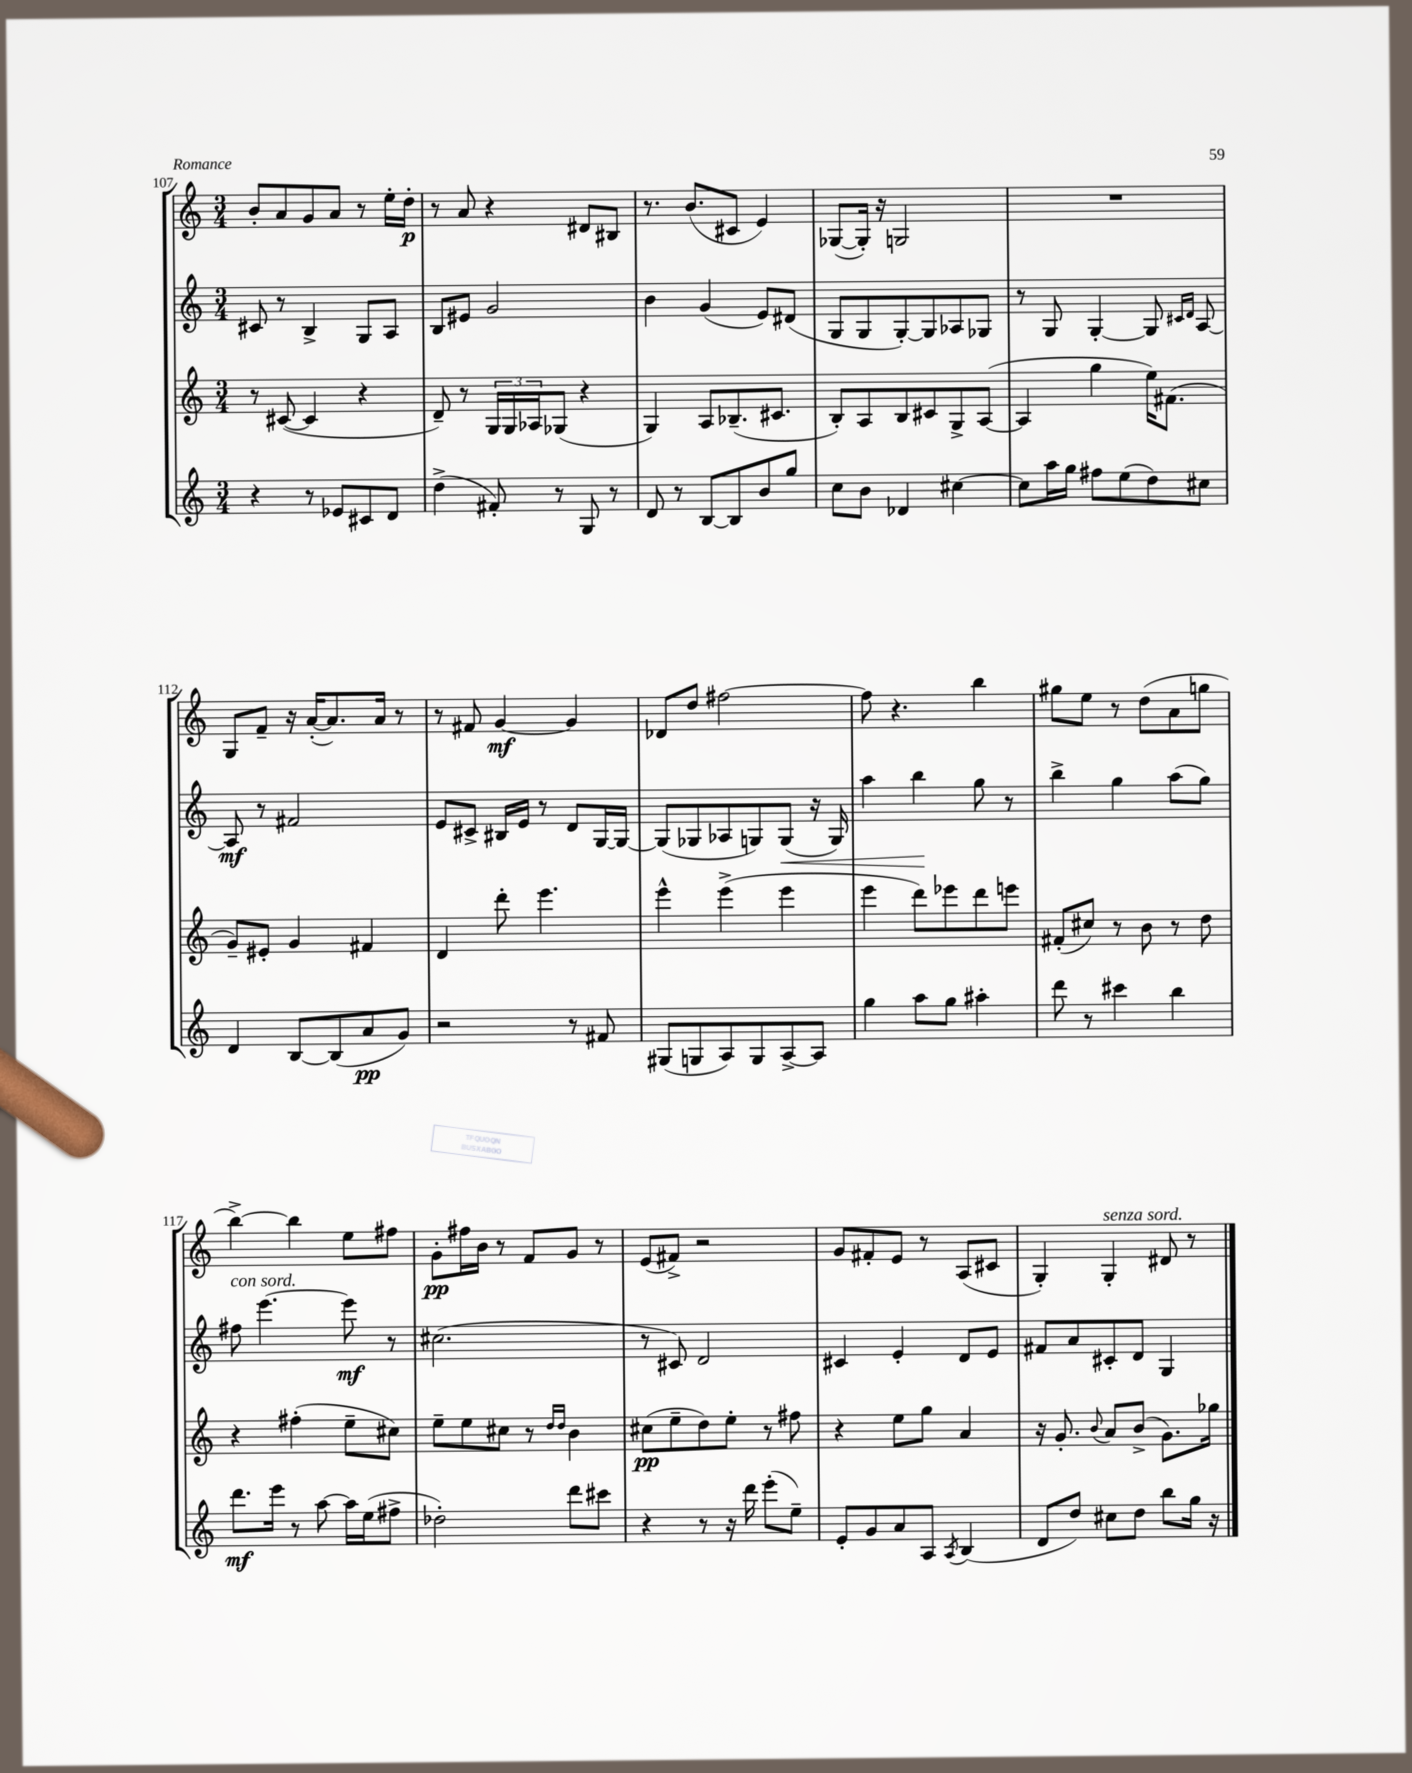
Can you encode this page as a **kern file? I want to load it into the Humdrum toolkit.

**kern	**dynam	**kern	**dynam	**kern	**dynam	**kern	**dynam
*part4	*part4	*part3	*part3	*part2	*part2	*part1	*part1
*staff4	*staff4	*staff3	*staff3	*staff2	*staff2	*staff1	*staff1
*clefG2	*	*clefG2	*	*clefG2	*	*clefG2	*
*k[]	*	*k[]	*	*k[]	*	*k[]	*
*M3/4	*	*M3/4	*	*M3/4	*	*M3/4	*
=107	=107	=107	=107	=107	=107	=107	=107
4r	.	8r	.	8c#X/	.	8b'/L	.
.	.	([8c#X/	.	8r	.	8a/	.
8r	.	4c#/]	.	4B^/	.	8g/	.
8e-X/L	.	.	.	.	.	8a/J	.
8c#X/	.	4r	.	8G/L	.	8r	.
8d/J	.	.	.	8A/J	.	16ee'\LL	.
.	.	.	.	.	.	16dd'\JJ	p
=108	=108	=108	=108	=108	=108	=108	=108
(4dd^\	.	8d~/)	.	8B/L	.	8r	.
.	.	8r	.	8e#X/J	.	8a/	.
8f#X'/)	.	24G/LL	.	2g/	.	4r	.
.	.	24G/	.	.	.	.	.
.	.	24A-X/J	.	.	.	.	.
8r	.	(8G-X/J	.	.	.	.	.
8G/	.	4r	.	.	.	8d#X/L	.
8r	.	.	.	.	.	8B#X/J	.
=109	=109	=109	=109	=109	=109	=109	=109
8d/	.	4G/)	.	4b\	.	8.r	.
8r	.	.	.	.	.	.	.
.	.	.	.	.	.	(8.b/L	.
[8B/L	.	8A/L	.	(4g/	.	.	.
8B/]	.	(8.B-X~/	.	.	.	8c#X/J	.
8b/	.	.	.	8e/L)	.	4e/)	.
.	.	8.c#X/J	.	.	.	.	.
8gg/J	.	.	.	(8d#X/J	.	.	.
=110	=110	=110	=110	=110	=110	=110	=110
8cc\L	.	8B'/L)	.	8G/L	.	([8G-X/L	.
8b\J	.	8A/	.	8G/	.	16G-'/Jk])	.
.	.	.	.	.	.	16r	.
4d-X/	.	8B/	.	[8G'/)	.	2Gn/	.
.	.	8c#X/	.	8G/]	.	.	.
[4cc#X\	.	8G^/	.	8A-X/	.	.	.
.	.	([8A/J	.	8G-X/J	.	.	.
=111	=111	=111	=111	=111	=111	=111	=111
8cc#\L]	.	4A/]	.	8r	.	2.r	.
16aa\L	.	.	.	8G/	.	.	.
16gg\JJ	.	.	.	.	.	.	.
8ff#X\L	.	4gg\	.	[4G'/	.	.	.
(8ee\	.	.	.	.	.	.	.
8dd\)	.	16ee\KL)	.	8G/]	.	.	.
.	.	(8.f#X\J	.	.	.	.	.
.	.	.	.	16qqc#X/LL	.	.	.
.	.	.	.	16qqd/JJ	.	.	.
8cc#X\J	.	.	.	[8A/	.	.	.
!!LO:LB:g=z
=112	=112	=112	=112	=112	=112	=112	=112
4d/	.	8g~/L)	.	8A/]	mf	8G/L	.
.	.	8e#X'/J	.	8r	.	8f~/J	.
[8B/L	.	4g/	.	2f#X/	.	16r	.
.	.	.	.	.	.	([16a'/KL	.
(8B/]	.	.	.	.	.	8.a/])	.
8a/	pp	4f#X/	.	.	.	.	.
.	.	.	.	.	.	16a/Jk	.
8g/J)	.	.	.	.	.	8r	.
=113	=113	=113	=113	=113	=113	=113	=113
2r	.	4d/	.	8e/L	.	8r	.
.	.	.	.	8c#X^/J	.	8f#X/	.
.	.	8ddd'\	.	16B#X/LL	.	[4g/	mf
.	.	.	.	16e/JJ	.	.	.
.	.	4.eee\	.	8r	.	.	.
8r	.	.	.	8d/L	.	4g/]	.
8f#X/	.	.	.	[16G/L	.	.	.
.	.	.	.	16G/JJ_	.	.	.
=114	=114	=114	=114	=114	=114	=114	=114
(8G#X/L	.	4eee^^\	.	(8G/L]	.	8d-X/L	.
8Gn/	.	.	.	8G-X/	.	8dd/J	.
8A/)	.	(4eee^\	.	8A-X/	.	[2ff#X\	.
8G/	.	.	.	8Gn/)	.	.	.
!	!	!	!	!	!LO:HP:b	!	!
[8A^/	.	4eee\	.	(8G/J	<	.	.
8A/J]	.	.	.	16r	.	.	.
.	.	.	.	16G/)	.	.	.
=115	=115	=115	=115	=115	=115	=115	=115
4gg\	.	4eee\	.	4aa\	.	8ff#\]	.
.	.	.	.	.	.	4.r	.
8aa\L	.	8ddd\L)	.	4bb\	.	.	.
8gg\J	.	8eee-X\	.	.	.	.	.
4aa#X'\	.	8ddd\	.	8gg\	[	4bb\	.
.	.	8eeen\J	.	8r	.	.	.
=116	=116	=116	=116	=116	=116	=116	=116
8ddd\	.	(8f#X'/L	.	4bb^\	.	8gg#X\L	.
8r	.	8cc#X/J)	.	.	.	8ee\J	.
4ccc#X\	.	8r	.	4gg\	.	8r	.
.	.	8b\	.	.	.	(8dd\L	.
4bb\	.	8r	.	(8aa\L	.	8a\	.
.	.	8dd\	.	8gg\J)	.	8ggn\J	.
!!LO:LB:g=z
=117	=117	=117	=117	=117	=117	=117	=117
!	!	!	!	!LO:TX:a:i:t=con sord.	!	!	!
8.ddd\L	mf	4r	.	8ff#X\	.	[4bb^\)	.
.	.	.	.	[4.eee\	.	.	.
16eee\Jk	.	.	.	.	.	.	.
8r	.	(4ff#X'\	.	.	.	4bb\]	.
[8aa\	.	.	.	.	.	.	.
16aa\LL]	.	8ee~\L	.	8eee\]	mf	8ee\L	.
(16ee\J	.	.	.	.	.	.	.
8ff#X^\J	.	8cc#X\J)	.	8r	.	8ff#X\J	.
=118	=118	=118	=118	=118	=118	=118	=118
2dd-X'\)	.	8ee~\L	.	(2.cc#X\	.	8g'\L	pp
.	.	8ee\	.	.	.	16ff#X\L	.
.	.	.	.	.	.	16b\JJ	.
.	.	8cc#X\J	.	.	.	8r	.
.	.	8r	.	.	.	8f/L	.
.	.	16qqdd/LL	.	.	.	.	.
.	.	16qqdd/JJ	.	.	.	.	.
8ddd\L	.	4b\	.	.	.	8g/J	.
8ccc#X\J	.	.	.	.	.	8r	.
=119	=119	=119	=119	=119	=119	=119	=119
4r	.	(8cc#X\L	pp	8r	.	(8e/L	.
.	.	8ee~\	.	8c#X/)	.	8f#X^/J)	.
8r	.	8dd\)	.	2d/	.	2r	.
16r	.	8ee'\J	.	.	.	.	.
16ddd\	.	.	.	.	.	.	.
(8eee'\L	.	8r	.	.	.	.	.
8ee~\J)	.	8ff#X\	.	.	.	.	.
=120	=120	=120	=120	=120	=120	=120	=120
8e'/L	.	4r	.	4c#X/	.	8g/L	.
8g/	.	.	.	.	.	8f#X'/	.
8a/	.	8ee\L	.	4e'/	.	8e/J	.
8A/J	.	8gg\J	.	.	.	8r	.
8qA/	.	.	.	.	.	.	.
(4B/	.	4a/	.	8d/L	.	(8A/L	.
.	.	.	.	8e/J	.	8c#X/J	.
=121	=121	=121	=121	=121	=121	=121	=121
8d/L	.	16r	.	8f#X/L	.	4G'/)	.
.	.	8.g'/	.	.	.	.	.
8dd/J)	.	.	.	8a/	.	.	.
.	.	8qqb/	.	.	.	.	.
!	!	!	!	!	!	!LO:TX:a:i:t=senza sord.	!
8cc#X\L	.	8a/L	.	8c#X'/	.	4G'/	.
8dd\J	.	(8b^/J	.	8d/J	.	.	.
8bb\L	.	8.g\L)	.	4G/	.	8d#X/	.
16gg\Jk	.	.	.	.	.	8r	.
16r	.	16gg-X\Jk	.	.	.	.	.
==	==	==	==	==	==	==	==
*-	*-	*-	*-	*-	*-	*-	*-
